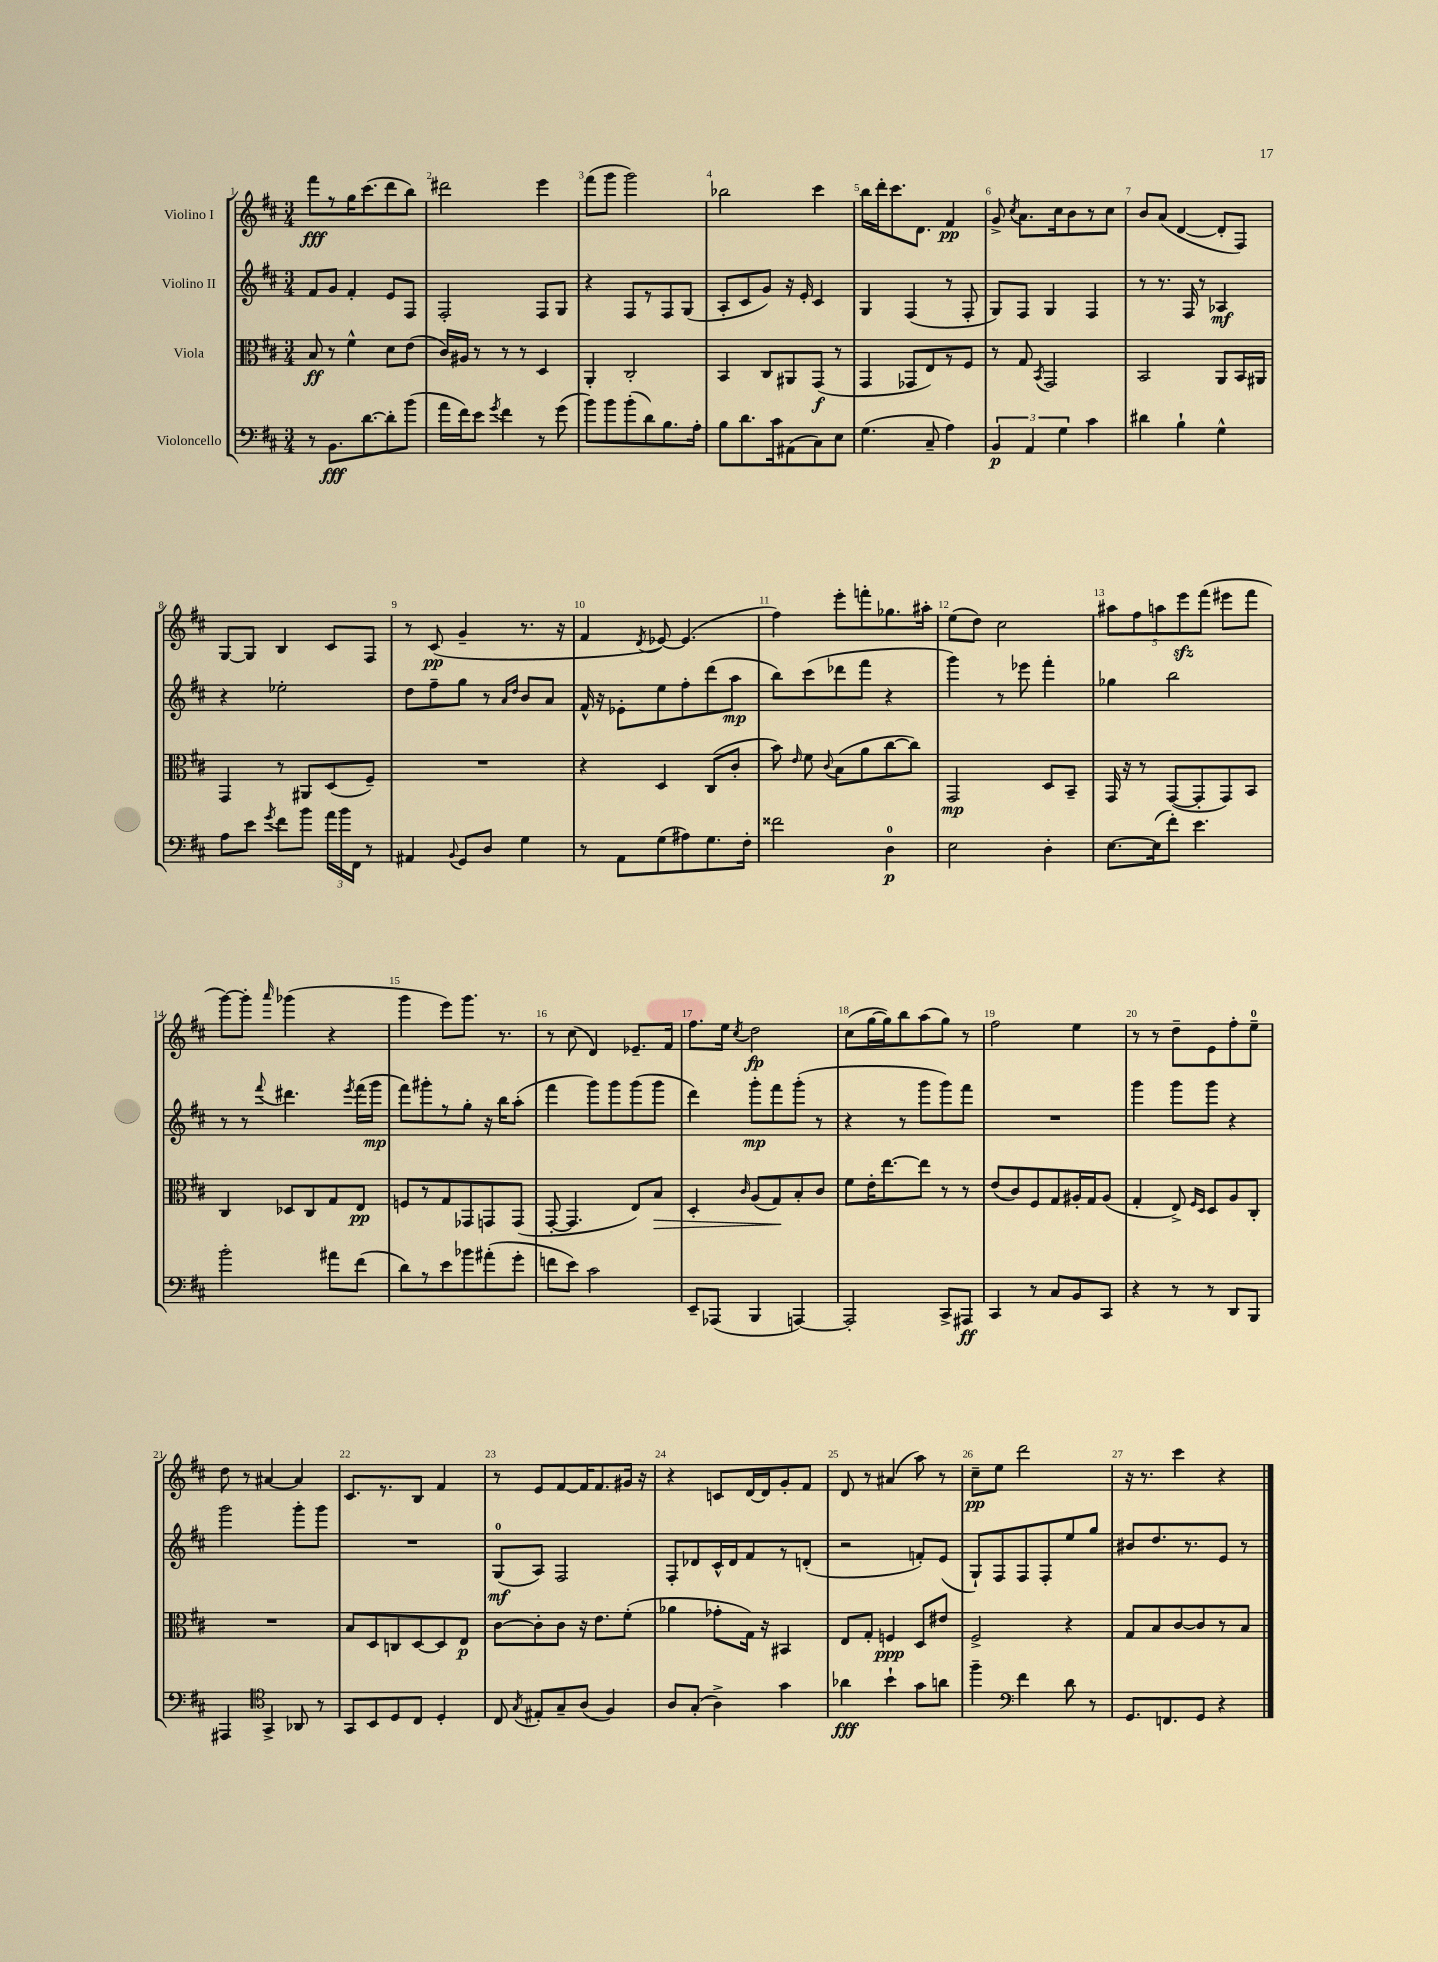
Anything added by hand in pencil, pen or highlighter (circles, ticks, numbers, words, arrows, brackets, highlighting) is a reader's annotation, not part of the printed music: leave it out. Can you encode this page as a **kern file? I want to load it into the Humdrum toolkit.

**kern	**dynam	**kern	**dynam	**kern	**dynam	**kern	**dynam
*part4	*part4	*part3	*part3	*part2	*part2	*part1	*part1
*staff4	*staff4	*staff3	*staff3	*staff2	*staff2	*staff1	*staff1
*I"Violoncello	*	*I"Viola	*	*I"Violino II	*	*I"Violino I	*
*clefF4	*	*clefC3	*	*clefG2	*	*clefG2	*
*k[f#c#]	*	*k[f#c#]	*	*k[f#c#]	*	*k[f#c#]	*
*M3/4	*	*M3/4	*	*M3/4	*	*M3/4	*
=1	=1	=1	=1	=1	=1	=1	=1
8r	.	8B/	ff	8f#/L	.	8fff#\L	fff
8.BB\L	fff	8r	.	8g/J	.	8r	.
.	.	4f#^^\	.	4f#'/	.	16gg\K	.
[8.d\	.	.	.	.	.	(8.ccc#\	.
8d'\]	.	8d\L	.	8e/L	.	8ddd\	.
(8b\J	.	(8e\J	.	8F#/J	.	8bb\J)	.
=2	=2	=2	=2	=2	=2	=2	=2
16a\LL	.	16c#/LL)	.	2F#'/	.	2ddd#X\	.
16f#\J)	.	16A#X/JJ	.	.	.	.	.
8e\J	.	8r	.	.	.	.	.
8qg/	.	.	.	.	.	.	.
4f#\	.	8r	.	.	.	.	.
.	.	8r	.	.	.	.	.
8r	.	4D/	.	8F#/L	.	4eee\	.
(8g\	.	.	.	8G/J	.	.	.
=3	=3	=3	=3	=3	=3	=3	=3
8b\L)	.	4AA'/	.	4r	.	(8fff#\L	.
8b\	.	.	.	.	.	8ggg\J	.
(8b'\	.	2C#'/	.	8F#/L	.	2ggg\)	.
8d\)	.	.	.	8r	.	.	.
8.B\	.	.	.	8F#/	.	.	.
.	.	.	.	(8G/J	.	.	.
16A'\Jk	.	.	.	.	.	.	.
=4	=4	=4	=4	=4	=4	=4	=4
8B\L	.	4BB/	.	8A'/L	.	2bb-X\	.
8.d\	.	.	.	8c#/	.	.	.
.	.	8C#/L	.	8g/J)	.	.	.
16c#\k	.	.	.	.	.	.	.
(8AA#X\	.	8AA#X/	.	16r	.	.	.
.	.	.	.	16e'/	.	.	.
8C#\)	.	(8GG/J	f	4c#/	.	4ccc#\	.
8E\J	.	8r	.	.	.	.	.
=5	=5	=5	=5	=5	=5	=5	=5
(4.G\	.	4GG/	.	4G/	.	16bb\LL	.
.	.	.	.	.	.	16ddd'\J	.
.	.	.	.	.	.	8.ccc#\	.
.	.	8GG-X/L	.	(4F#/	.	.	.
.	.	.	.	.	.	8.d\J	.
8C#~/	.	8E/)	.	.	.	.	.
4A\)	.	8r	.	8r	.	4f#/	pp
.	.	8F#/J	.	8F#'/	.	.	.
=6	=6	=6	=6	=6	=6	=6	=6
6BB/	p	8r	.	8G/L)	.	8g^/	.
.	.	.	.	.	.	8qcc#/	.
.	.	8G/	.	8F#/J	.	8.a\L	.
6AA/	.	.	.	.	.	.	.
.	.	8qBB/	.	.	.	.	.
.	.	2GG/	.	4G/	.	.	.
.	.	.	.	.	.	16cc#\k	.
6G\	.	.	.	.	.	.	.
.	.	.	.	.	.	8b\	.
4c#\	.	.	.	4F#/	.	8r	.
.	.	.	.	.	.	8cc#\J	.
=7	=7	=7	=7	=7	=7	=7	=7
4d#X\	.	2BB/	.	8r	.	8b/L	.
.	.	.	.	8.r	.	(8a/J	.
4B`\	.	.	.	.	.	[4d/	.
.	.	.	.	16F#/	.	.	.
.	.	.	.	8r	.	.	.
4G^^\	.	8AA/L	.	4A-X/	mf	8d'/L]	.
.	.	16BB/L	.	.	.	8F#/J)	.
.	.	16AA#X/JJ	.	.	.	.	.
!!LO:LB:g=z
=8	=8	=8	=8	=8	=8	=8	=8
8A\L	.	4GG/	.	4r	.	[8G/L	.
8e\J	.	.	.	.	.	8G/J]	.
8qg/	.	.	.	.	.	.	.
8f#\L	.	8r	.	2ee-X'\	.	4B/	.
8b\J	.	8AA#X/L	.	.	.	.	.
24a\LL	.	(8D/	.	.	.	8c#/L	.
24b\	.	.	.	.	.	.	.
24FF#\JJ	.	.	.	.	.	.	.
8r	.	8F#~/J)	.	.	.	8F#/J	.
=9	=9	=9	=9	=9	=9	=9	=9
4AA#X/	.	2.r	.	8dd\L	.	8r	.
.	.	.	.	8ff#~\	.	(8c#/	pp
8qqBB/	.	.	.	.	.	.	.
8GG/L	.	.	.	8gg\J	.	4g~/	.
8D/J	.	.	.	8r	.	.	.
.	.	.	.	16qqa/LL	.	.	.
.	.	.	.	16qqdd/JJ	.	.	.
4G\	.	.	.	8b/L	.	8.r	.
.	.	.	.	8a/J	.	.	.
.	.	.	.	.	.	16r	.
=10	=10	=10	=10	=10	=10	=10	=10
8r	.	4r	.	16f#^^/	.	4f#/	.
.	.	.	.	16r	.	.	.
8AA\L	.	.	.	8e-X'\L	.	.	.
.	.	.	.	.	.	8qd/	.
(8G\	.	4D/	.	8ee\	.	[8e-X/)	.
8A#X\)	.	.	.	8ff#'\	.	(4.e-/]	.
8.G\	.	(8C#/L	.	(8ddd\	.	.	.
.	.	8c#'/J	.	8aa\J	mp	.	.
16F#'\Jk	.	.	.	.	.	.	.
=11	=11	=11	=11	=11	=11	=11	=11
2f##X\	.	8b\)	.	8bb\L)	.	4ff#\)	.
.	.	16qqe/	.	.	.	.	.
.	.	8f#\	.	(8ccc#\	.	.	.
.	.	8qqc#/	.	.	.	.	.
.	.	(8B\L	.	8ddd-X\	.	8eee'\L	.
.	.	8a\	.	8fff#\J	.	8fffn'\	.
4D\	p	[8cc#\	.	4r	.	8.gg-X\	.
.	.	8cc#\J])	.	.	.	.	.
.	.	.	.	.	.	16aa#X'\Jk	.
=12	=12	=12	=12	=12	=12	=12	=12
2E\	.	2GG/	mp	4ggg\)	.	(8ee\L	.
.	.	.	.	.	.	8dd\J)	.
.	.	.	.	8r	.	2cc#\	.
.	.	.	.	8eee-X\	.	.	.
4D'\	.	8D/L	.	4fff#'\	.	.	.
.	.	8BB~/J	.	.	.	.	.
=13	=13	=13	=13	=13	=13	=13	=13
[8.E\L	.	16GG/	.	4gg-X\	.	10aa#X\L	.
.	.	16r	.	.	.	.	.
.	.	.	.	.	.	10ff#\	.
.	.	8r	.	.	.	.	.
(16E\k]	.	.	.	.	.	.	.
.	.	.	.	.	.	10aan\	.
8f#'\J)	.	([8GG/L	.	2bb\	.	.	.
.	.	.	.	.	.	10eeezz\	.
4.e\	.	8GG'/]	.	.	.	.	.
.	.	.	.	.	.	(10fff#\J	.
.	.	8GG/)	.	.	.	8eee#X\L	.
.	.	8BB/J	.	.	.	8fff#\J	.
!!LO:LB:g=z
=14	=14	=14	=14	=14	=14	=14	=14
2b'\	.	4C#/	.	8r	.	[8ggg\L)	.
.	.	.	.	8r	.	8ggg'\J]	.
.	.	.	.	8qqfff#/	.	16qqaaa/	.
.	.	8D-X/L	.	4.ddd#X\	.	(4ggg-X\	.
.	.	8C#/	.	.	.	.	.
8a#X\L	.	8G/	.	.	.	4r	.
.	.	.	.	8qeee/	.	.	.
(8f#\J	.	8E/J	pp	(16fff#\LL	.	.	.
.	.	.	.	16ggg\JJ	mp	.	.
=15	=15	=15	=15	=15	=15	=15	=15
8d\L)	.	8Fn/L	.	8fff#\L)	.	4ggg\	.
8r	.	8r	.	8ggg#X'\	.	.	.
8e\	.	8G/	.	8r	.	8eee\L)	.
8b-X\	.	8GG-X/	.	8gg'\J	.	8.ggg\J	.
(8a#X'\	.	8GGn/	.	16r	.	.	.
.	.	.	.	16bb\KL	.	8.r	.
8g'\J	.	(8GG/J	.	(8aa'\J	.	.	.
=16	=16	=16	=16	=16	=16	=16	=16
8fn\L	.	[8GG'/	.	4fff#\	.	8r	.
8e\J)	.	4.GG/]	.	.	.	(8cc#\	.
2c#\	.	.	.	8ggg\L)	.	4d/)	.
.	.	.	.	8ggg\	.	.	.
.	.	8E/L)	.	(8ggg\	.	8.e-X~/L	.
!	!	!	!LO:HP:b	!	!	!	!
.	.	8B/J	>	8ggg\J	.	.	.
.	.	.	.	.	.	16f#/Jk	.
=17	=17	=17	=17	=17	=17	=17	=17
8EE~/L	.	4D'/	.	4ddd\)	.	8.ff#\L	.
(8AAA-X/J	.	.	.	.	.	.	.
.	.	.	.	.	.	16ee\Jk	.
.	.	16qqc#/	.	.	.	8qcc#/	.
4BBB/	.	(8A/L	.	8ggg'\L	mp	2dd\	fp
.	.	8G/)	.	8fff#\	.	.	.
[4AAAn/)	.	8B'/	]	(8ggg'\J	.	.	.
.	.	8c#/J	.	8r	.	.	.
=18	=18	=18	=18	=18	=18	=18	=18
2AAA'/]	.	8f#\L	.	4r	.	(8cc#\L	.
.	.	16e'\K	.	.	.	[16gg\L	.
.	.	[8.ee\	.	.	.	16gg\J])	.
.	.	.	.	8r	.	8bb\	.
.	.	8ee\J]	.	8ggg\L	.	(8aa\	.
8CC#^/L	.	8r	.	8ggg\)	.	8gg\J)	.
8AAA#X/J	ff	8r	.	8fff#\J	.	8r	.
=19	=19	=19	=19	=19	=19	=19	=19
4CC#/	.	(8e/L	.	2.r	.	2ff#\	.
.	.	8c#/)	.	.	.	.	.
8r	.	8F#/	.	.	.	.	.
8C#/L	.	8G/	.	.	.	.	.
8BB/	.	16A#X'/L	.	.	.	4ee\	.
.	.	16G/J	.	.	.	.	.
8CC#/J	.	(8A#/J	.	.	.	.	.
=20	=20	=20	=20	=20	=20	=20	=20
4r	.	4G'/	.	4ggg\	.	8r	.
.	.	.	.	.	.	8r	.
8r	.	8E^/)	.	8ggg\L	.	8dd~\L	.
.	.	16qqF#/LL	.	.	.	.	.
.	.	16qqD/JJ	.	.	.	.	.
8r	.	8D/L	.	8ggg\J	.	8e\	.
8DD/L	.	8A/	.	4r	.	8ff#'\	.
8BBB/J	.	8C#'/J	.	.	.	8ee~\J	.
!!LO:LB:g=z
=21	=21	=21	=21	=21	=21	=21	=21
4AAA#X/	.	2.r	.	2ggg\	.	8dd\	.
.	.	.	.	.	.	8r	.
*clefC4	*	*	*	*	*	*	*
4GG^/	.	.	.	.	.	[4a#X/	.
8AA-X/	.	.	.	8ggg'\L	.	4a#/]	.
8r	.	.	.	8ggg\J	.	.	.
=22	=22	=22	=22	=22	=22	=22	=22
8GG/L	.	8B/L	.	2.r	.	8.c#/L	.
8BB/	.	8D/	.	.	.	.	.
.	.	.	.	.	.	8.r	.
8D/	.	8Cn/	.	.	.	.	.
8C#/J	.	[8D/	.	.	.	8B/J	.
4D'/	.	8D/]	.	.	.	4f#/	.
.	.	8E/J	p	.	.	.	.
=23	=23	=23	=23	=23	=23	=23	=23
8C#/	.	[8c#\L	.	(8G/L	mf	8r	.
8qG/	.	.	.	.	.	.	.
8E#X'/L	.	8c#'\]	.	8A/J)	.	8e/L	.
8G~/	.	8c#\J	.	2F#/	.	[8f#/	.
(8A/J	.	16r	.	.	.	16f#/K]	.
.	.	8.e\L	.	.	.	8.f#/	.
4F#/)	.	.	.	.	.	.	.
.	.	(8f#'\J	.	.	.	16g#X/Jk	.
.	.	.	.	.	.	16r	.
=24	=24	=24	=24	=24	=24	=24	=24
8A/L	.	4a-X\	.	8F#'/L	.	4r	.
(8G'/J	.	.	.	8d-X/	.	.	.
4A^\)	.	8g-X'\L	.	16c#^^/L	.	8cn/L	.
.	.	.	.	16d-/J	.	.	.
.	.	16G\Jk)	.	8f#/	.	[16d/L	.
.	.	16r	.	.	.	16d/J]	.
4g\	.	4BB#X/	.	8r	.	8g'/	.
.	.	.	.	(8dn'/J	.	8f#/J	.
=25	=25	=25	=25	=25	=25	=25	=25
4a-X\	fff	8E/L	.	2r	.	8d/	.
.	.	8G'/J	.	.	.	8r	.
4b`\	.	4Fn/	ppp	.	.	(4a#X/	.
8g\L	.	8D/L	.	8fn'/L)	.	8aa\)	.
8an\J	.	8e#X/J	.	(8e/J	.	8r	.
=26	=26	=26	=26	=26	=26	=26	=26
4ff#~\	.	2F#^/	.	8G`/L)	.	8cc#~\L	pp
.	.	.	.	8F#/	.	8ee\J	.
*clefF4	*	*	*	*	*	*	*
4f#\	.	.	.	8F#/	.	2ddd\	.
.	.	.	.	8F#'/	.	.	.
8d\	.	4r	.	8ee/	.	.	.
8r	.	.	.	8gg/J	.	.	.
=27	=27	=27	=27	=27	=27	=27	=27
8.GG/L	.	8G/L	.	8b#X/L	.	16r	.
.	.	.	.	.	.	8.r	.
.	.	8B/	.	8.dd/	.	.	.
8.FFn/	.	.	.	.	.	.	.
.	.	[8c#/	.	.	.	4ccc#\	.
.	.	.	.	8.r	.	.	.
8GG/J	.	8c#/]	.	.	.	.	.
4r	.	8r	.	8e/J	.	4r	.
.	.	8B/J	.	8r	.	.	.
==	==	==	==	==	==	==	==
*-	*-	*-	*-	*-	*-	*-	*-
